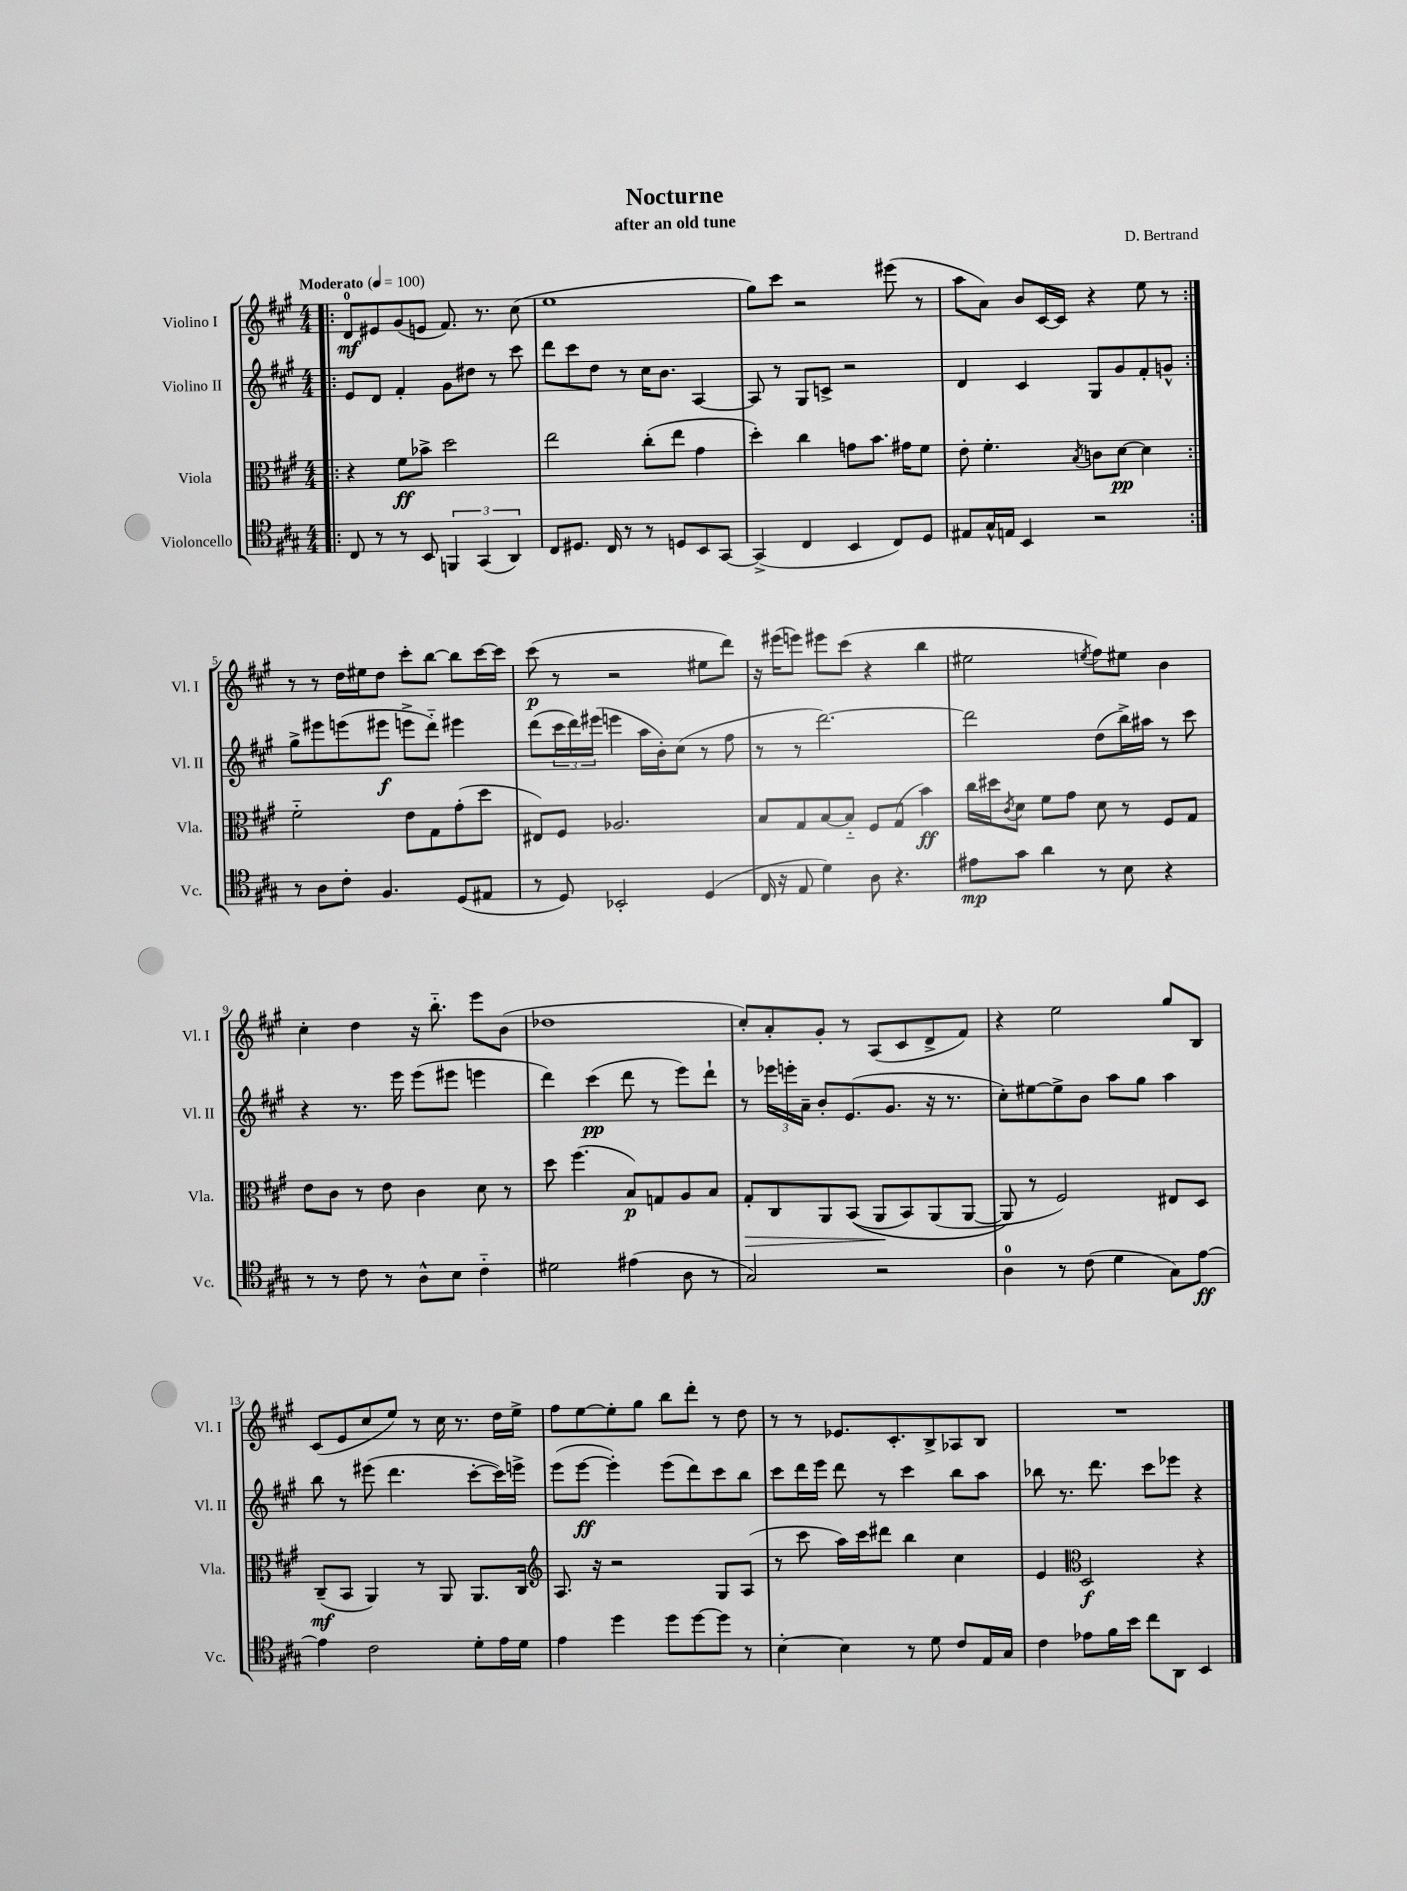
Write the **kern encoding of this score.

**kern	**kern	**kern	**kern
*staff4	*staff3	*staff2	*staff1
*clefC4	*clefC3	*clefG2	*clefG2
*k[f#c#g#]	*k[f#c#g#]	*k[f#c#g#]	*k[f#c#g#]
*M4/4	*M4/4	*M4/4	*M4/4
*MM100	*MM100	*MM100	*MM100
=!|:	=!|:	=!|:	=!|:
8C#	4r	8e	8d
8r	.	8d	8e#
8r	8f#	4f#'	(8g#
8BB	8b-^	.	8e
6FF	2dd	8g#	8.f#)
.	.	8dd#	.
(6GG#	.	.	.
.	.	.	8.r
.	.	8r	.
6AA)	.	.	.
.	.	8ccc#	(8cc#
=	=	=	=
8C#	2ee	8ddd	1ee
8.D#	.	8ccc#	.
.	.	8dd	.
16C#	.	.	.
8r	.	8r	.
8r	(8cc#'	16cc#	.
.	.	8.b	.
8D	8ee	.	.
8BB	4g#	[4A	.
[8GG#	.	.	.
=	=	=	=
(4GG#^]	4dd')	8A]	8gg#)
.	.	8r	8ccc#
4C#	4cc#	8G#	2r
.	.	8c^	.
4BB	8g	2r	.
.	8.b	.	.
8C#)	.	.	(8eee#
.	16g#	.	.
8D	8f#	.	8r
=	=	=	=
8E#	8e'	4d	8aa
16G#^^	4.f#'	.	8a)
16E	.	.	.
4BB	.	4c#	8b
.	.	.	[16c#
.	.	.	16c#]
.	8qB	.	.
2r	8c	8G#	4r
.	[8d	8g#	.
.	4d]	8f#'	8ee
.	.	8g^^	8r
=:|!	=:|!	=:|!	=:|!
8r	2f#'~	8gg#^	8r
8A	.	8eee#	8r
8c#'	.	(8eee	16dd
.	.	.	16ee#
4.F#	.	8eee#	8dd
.	8e	8eee^	8ccc#'
.	8G#	8ddd'~)	[8bb
(8D	(8g#'	4eee#	8bb]
8E#	8dd	.	[16ccc#
.	.	.	16ccc#]
=	=	=	=
8r	8E#)	(8ddd	(8ccc#
8D)	8F#	24ccc#	8r
.	.	24ddd)	.
.	.	(24eee#	.
2BB-'	2.A-	4eee	2r
.	.	16aa	.
.	.	16b')	.
.	.	(8cc#	.
(4D	.	8r	8ee#
.	.	8ff#	8ddd)
=	=	=	=
16C#	8B	8r	16r
16r	.	.	(16eee#
8E	8G#	8r	8eee)
4d)	[8B	[2.ddd)	8eee#
.	8B'~]	.	(8ccc#
8A	8F#	.	4r
4.r	(8G#	.	.
.	4b)	.	4bb
=	=	=	=
8e#	16cc#	2ddd]	2ee#
.	16dd#	.	.
.	8qc#	.	.
8g#	8d	.	.
4a	8f#	.	.
.	8g#	.	.
.	.	.	8qee
8r	8d	(8dd	8ff#)
8B	8r	16bb^)	8ee#
.	.	16aa#	.
4r	8F#	8r	4b
.	8G#	8ccc#	.
=	=	=	=
8r	8e	4r	4cc#'
8r	8c#	.	.
8c#	8r	8.r	4dd
8r	8e	.	.
.	.	16eee	.
8A^^	4c#	(8eee	16r
.	.	.	8.bb'~
8B	.	8eee#	.
4c#'~	8d	4eee	8eee
.	8r	.	(8b
=	=	=	=
2d#	8dd	4ddd)	1dd-
.	(4.ff#	.	.
.	.	(4ccc#	.
(4e#	8B)	8ddd	.
.	8G	8r	.
8A	8A	8eee)	.
8r	8B	8ddd`	.
=	=	=	=
2G#)	8G#'	8r	8cc#')
.	8C#	24eee-	8a'
.	.	24eee'	.
.	.	24a~	.
.	8AA	8b'	8g#'
.	&((8BB	(8.e	8r
2r	8AA	.	(8A
.	.	8.g#	.
.	8BB)	.	8c#
.	(8AA	16r	8d^
.	.	8.r	.
.	[8AA	.	8f#)
=	=	=	=
4A	8AA]&)	8cc#')	4r
.	8r	[8ee#	.
8r	2F#)	8ee#^]	2ee
(8c#	.	8b	.
4d	.	8aa	.
.	.	8gg#	.
8G#)	8E#	4aa	8gg#
[8e	8D	.	8B
=	=	=	=
4e]	(8C#~	8bb	(8c#
.	8BB	8r	8e
2c#	4AA)	(8eee#	8cc#
.	.	4.ddd	8ee)
.	8r	.	8r
.	8AA	.	16cc#
.	.	.	8.r
8d'	8.AA	[8ccc#'	.
16e	.	16ccc#])	16dd
16d	16C#	16eee^	16ee^
=	=	=	=
*	*clefG2	*	*
4e	8.A	(8eee	8ff#
.	.	[8eee	[8ee
.	16r	.	.
4dd	2r	4eee'])	8ee']
.	.	.	8gg#
8dd	.	(8eee	8bb
[8dd	.	8ddd)	8ddd'
8dd]	8G#	8ccc#	8r
8r	(8A	8bb	8dd
=	=	=	=
[4B'	8r	8ccc#	8r
.	8ccc#	16ddd	8r
.	.	16eee	.
4B]	16aa)	8ddd	8.e-
.	16ccc#	.	.
.	8ddd#	8r	.
.	.	.	8.c#'
8r	4bb	4ccc#	.
8d	.	.	8B^
8c#	4cc#	8bb	8A-
16E	.	8aa	8B
16G#	.	.	.
=	=	=	=
4c#	4e	8bb-	1r
.	.	8.r	.
*	*clefC3	*	*
8e-	2D	.	.
.	.	8.ddd	.
16f#	.	.	.
16b	.	.	.
8cc#	.	8ccc#	.
8AA	.	8eee-	.
4BB	4r	4r	.
==	==	==	==
*-	*-	*-	*-
